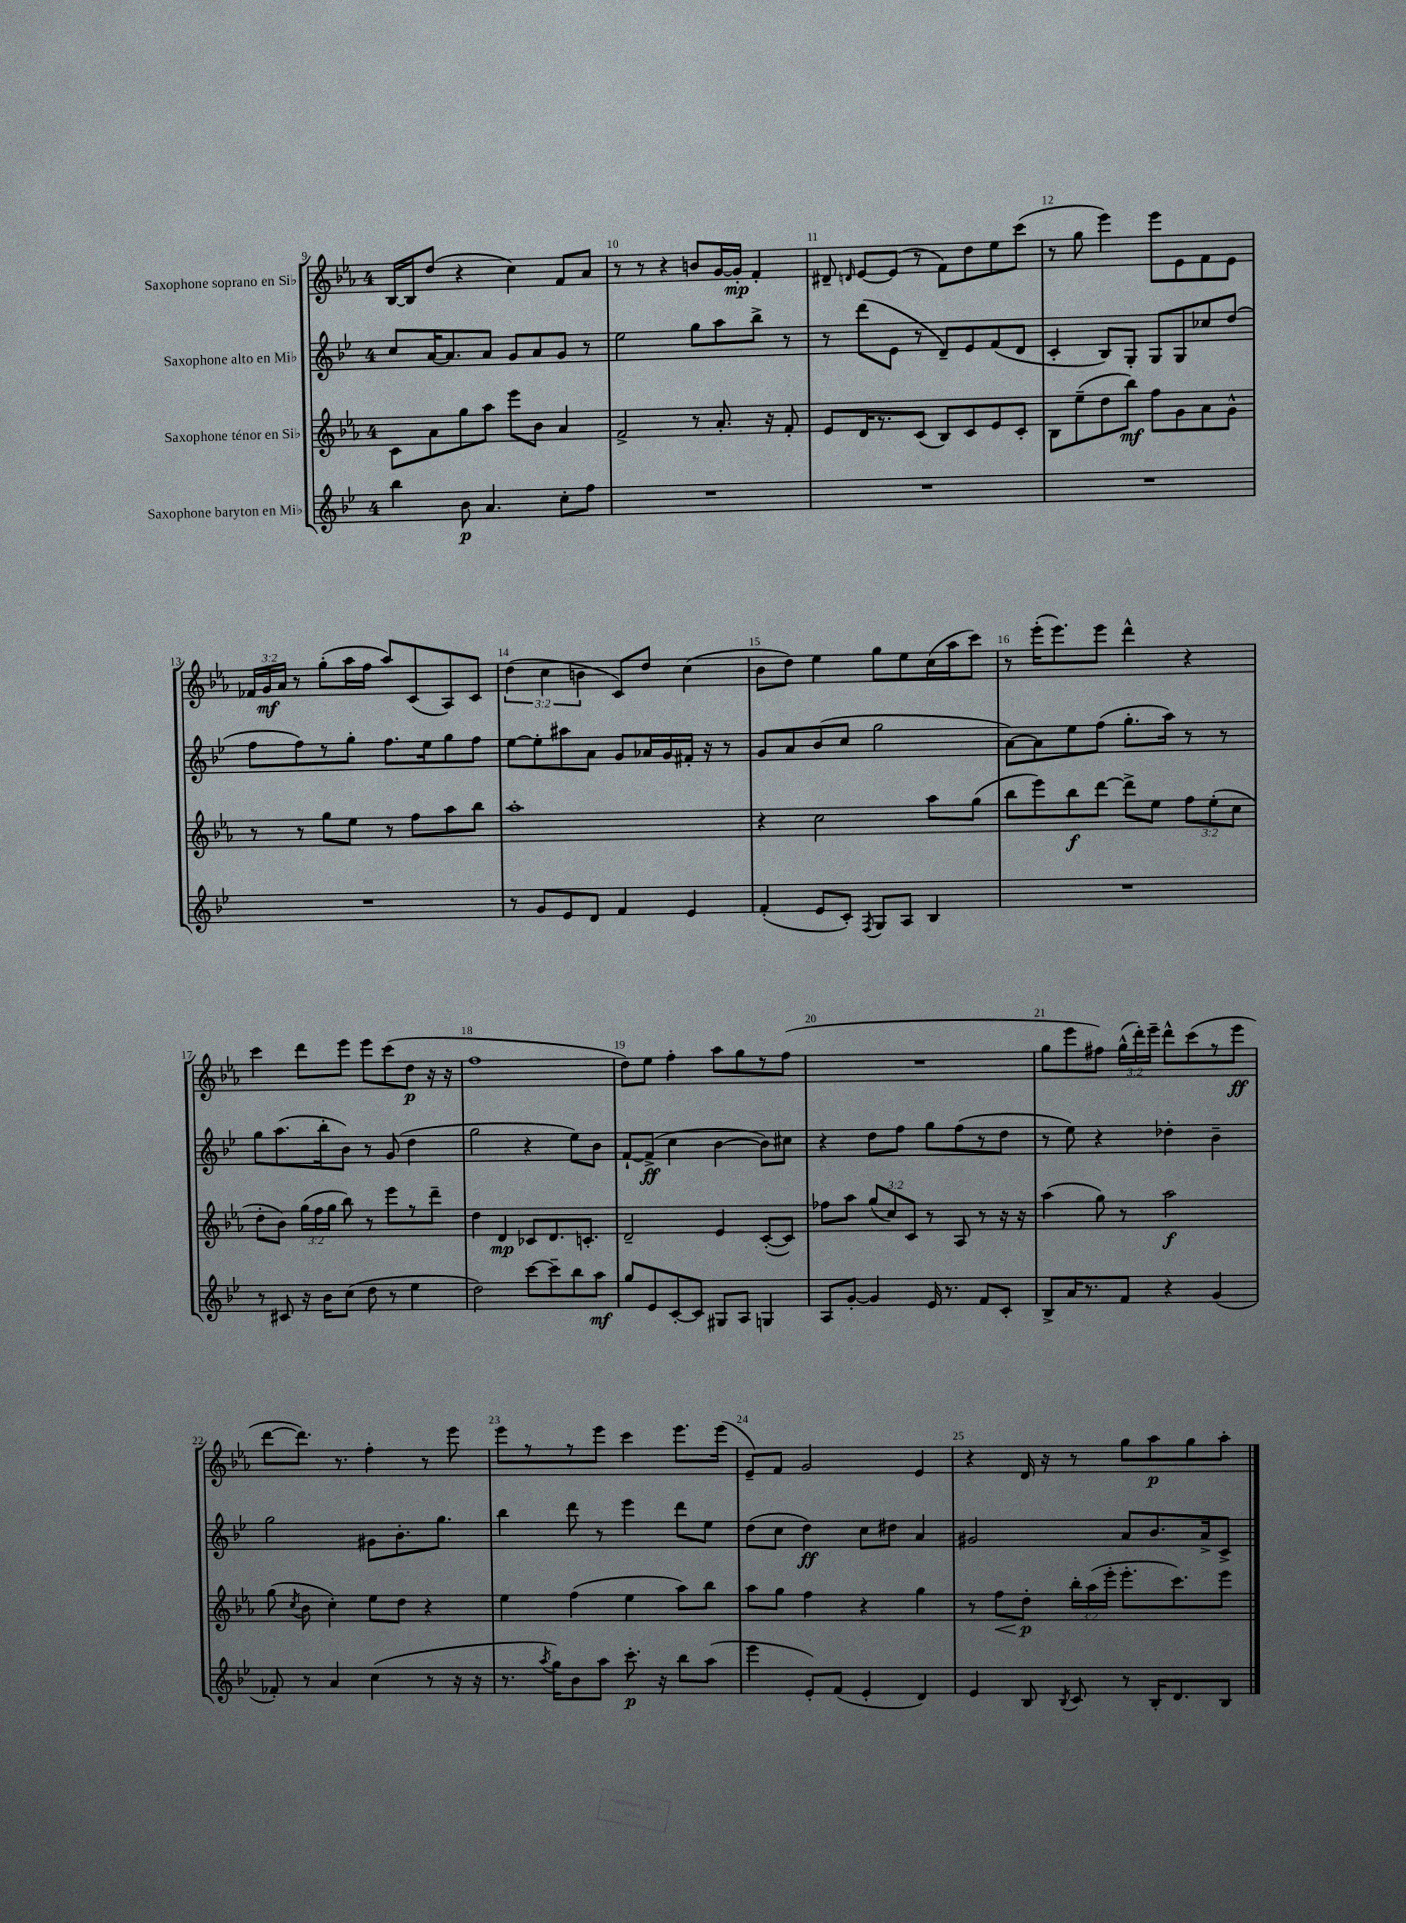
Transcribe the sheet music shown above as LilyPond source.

<<
\new StaffGroup <<
\new Staff = "s0" \with { instrumentName = "Saxophone soprano en Sib" } {
    \clef treble \key ees \major \once \override Staff.TimeSignature.style = #'single-digit \time 4/4 \override Staff.TupletNumber.text = #tuplet-number::calc-fraction-text
    \autoBeamOff bes16[~ bes16 d''8]( r4 c''4) f'8[ aes'8] |
    r8 r8 r4 b'8[ g'16~ g'16]-.\mp f'4-. |
    dis'8-- \grace { d'16 } ees'8[~ ees'8]( r8 f'8[) d''8 ees''8 c'''8]( |
    r8 g''8 ees'''4) ees'''8[ ees'8 f'8 ees'8] |
    \tuplet 3/2 { fes'16[ g'16\mf aes'16] } r8 g''8[-.( aes''16 f''16] aes''8[) c'8( aes8) c'8] |
    \tuplet 3/2 { d''4( c''4 b'4 } c'8[) d''8] c''4( |
    bes'8[ d''8]) ees''4 g''8[ ees''8 c''16( aes''16 c'''8]) |
    r8 ees'''16[-.( ees'''8.) ees'''8] d'''4-^ r4 |
    c'''4 d'''8[ ees'''8] ees'''8[ c'''8( d''8]\p r16 r16 |
    f''1 |
    d''8[) ees''8] f''4-. aes''8[ g''8 r8 f''8]( |
    R1 |
    g''8[ ees'''8 fis''8]) \tuplet 3/2 { g''16[-^( d'''16-.) ees'''16]-- } d'''8[-^ c'''8( r8 ees'''8]\ff |
    d'''8[~ d'''8.]) r8. f''4-. r8 ees'''8 |
    ees'''8[ r8 r8 ees'''8] c'''4 ees'''8.[ ees'''16]( |
    ees'8[--) f'8] g'2 ees'4 |
    r4 d'16 r16 r8 g''8[ aes''8\p g''8 aes''8]-. \bar "|." |
}
\new Staff = "s1" \with { instrumentName = "Saxophone alto en Mib" } {
    \clef treble \key bes \major \once \override Staff.TimeSignature.style = #'single-digit \time 4/4
    \autoBeamOff c''8[ a'16~ a'8. a'8] g'8[ a'8 g'8] r8 |
    ees''2 g''8[ a''8 bes''8]-> r8 |
    r8 d'''8[( ees'8] r8 d'8[--) ees'8 f'8( d'8] |
    c'4-. bes8[) g8]-. g8[ g8 ces''8 d''8]( |
    f''8[ f''8) r8 g''8]-. f''8.[ ees''16 g''8 f''8] |
    ees''8[~ ees''8-. ais''8 a'8] g'8[ aes'16 g'16 fis'16]-. r16 r8 |
    g'8[ a'8 bes'8( c''8] g''2 |
    a'8[~) a'8 ees''8 f''8]( g''8.[-. a''16]) r8 r8 |
    g''8[ a''8.( bes''16-. bes'8]) r8 g'8( d''4 |
    g''2 r4 ees''8[) bes'8] |
    f'8[~-! f'8]->\ff( c''4 bes'4~ bes'8[) cis''8] |
    r4 d''8[ f''8] g''8[ f''8( r8 d''8] |
    r8 ees''8) r4 des''4-. bes'4-- |
    g''2 gis'8[ bes'8.-. g''8.] |
    bes''4 d'''8 r8 ees'''4 d'''8[ ees''8] |
    d''8[( c''8] d''4\ff) c''8[ dis''8] a'4 |
    gis'2 a'8[ bes'8. a'16-> c'8]-> \bar "|." |
}
\new Staff = "s2" \with { instrumentName = "Saxophone ténor en Sib" } {
    \clef treble \key ees \major \once \override Staff.TimeSignature.style = #'single-digit \time 4/4 \override Staff.TupletNumber.text = #tuplet-number::calc-fraction-text
    \autoBeamOff c'8[ aes'8 g''8 aes''8] ees'''8[ bes'8] aes'4 |
    f'2-> r8 aes'8.-. r16 f'8-. |
    ees'8[ d'16 r8. c'8]( bes8[) c'8 ees'8 c'8]-. |
    bes8[ ees''8--( d''8 bes''8]\mf) f''8[ g'8 aes'8 g'8]-^ |
    r8 r8 g''8[ ees''8] r8 f''8[ aes''8 bes''8] |
    aes''1-. |
    r4 c''2 aes''8[ g''8]( |
    bes''8[ ees'''8) bes''8\f d'''8]~ d'''8[-> ees''8] \tuplet 3/2 { f''8[ ees''8-.( c''8] } |
    d''8[-. bes'8]) \tuplet 3/2 { g''16[( f''16 g''16] } bes''8) r8 ees'''8[ r8 d'''8]-- |
    d''4 d'4\mp ces'8[ d'8. c'8.]-. |
    d'2-- ees'4 c'8[~-.( c'8]) |
    fes''8[ aes''8] \tuplet 3/2 { g''8[( c''8) c'8] } r8 aes8 r8 r16 r16 |
    aes''4( g''8) r8 aes''2\f |
    g''8( \acciaccatura { c''8 } bes'8 c''4-.) ees''8[ d''8] r4 |
    ees''4 f''4( ees''4 aes''8[) bes''8] |
    aes''8[ g''8] f''4 r4 g''4 |
    r8 f''8[\< d''8]-.\p\! \tuplet 3/2 { bes''16[-. aes''16( ees'''16]-. } ees'''8.[-. c'''8.) ees'''8] \bar "|." |
}
\new Staff = "s3" \with { instrumentName = "Saxophone baryton en Mib" } {
    \clef treble \key bes \major \once \override Staff.TimeSignature.style = #'single-digit \time 4/4
    \autoBeamOff bes''4 bes'8\p a'4. c''8[-. f''8] |
    R1 |
    R1 |
    R1 |
    R1 |
    r8 g'8[ ees'8 d'8] f'4 ees'4 |
    f'4-.( ees'8[ c'8]-.) \acciaccatura { f8 } g8[ a8] bes4 |
    R1 |
    r8 cis'8 r16 bes'16[ c''8]( d''8 r8 ees''4 |
    d''2) c'''8[~ c'''8-- bes''8 a''8]\mf |
    g''8[ ees'8 c'8~-. c'8] gis8[ a8] g4 |
    a8[ g'8]~-. g'4 ees'16 r8. f'8[ c'8]-. |
    bes8[-> a'16 r8. f'8] r4 g'4( |
    fes'8-.) r8 a'4 c''4( r8 r16 r16 |
    r8. \acciaccatura { a''8 } g''16[) bes'8 a''8] c'''8.-.\p r16 bes''8[ a''8]( |
    ees'''4 ees'8[-.) f'8]( ees'4-. d'4) |
    ees'4 bes8 \acciaccatura { bes8 } c'8 r8 bes16[-. d'8. bes8] \bar "|." |
}
>>
>>
\layout { \context { \Score currentBarNumber = #9 \override BarNumber.break-visibility = ##(#f #t #t) barNumberVisibility = #all-bar-numbers-visible } }
